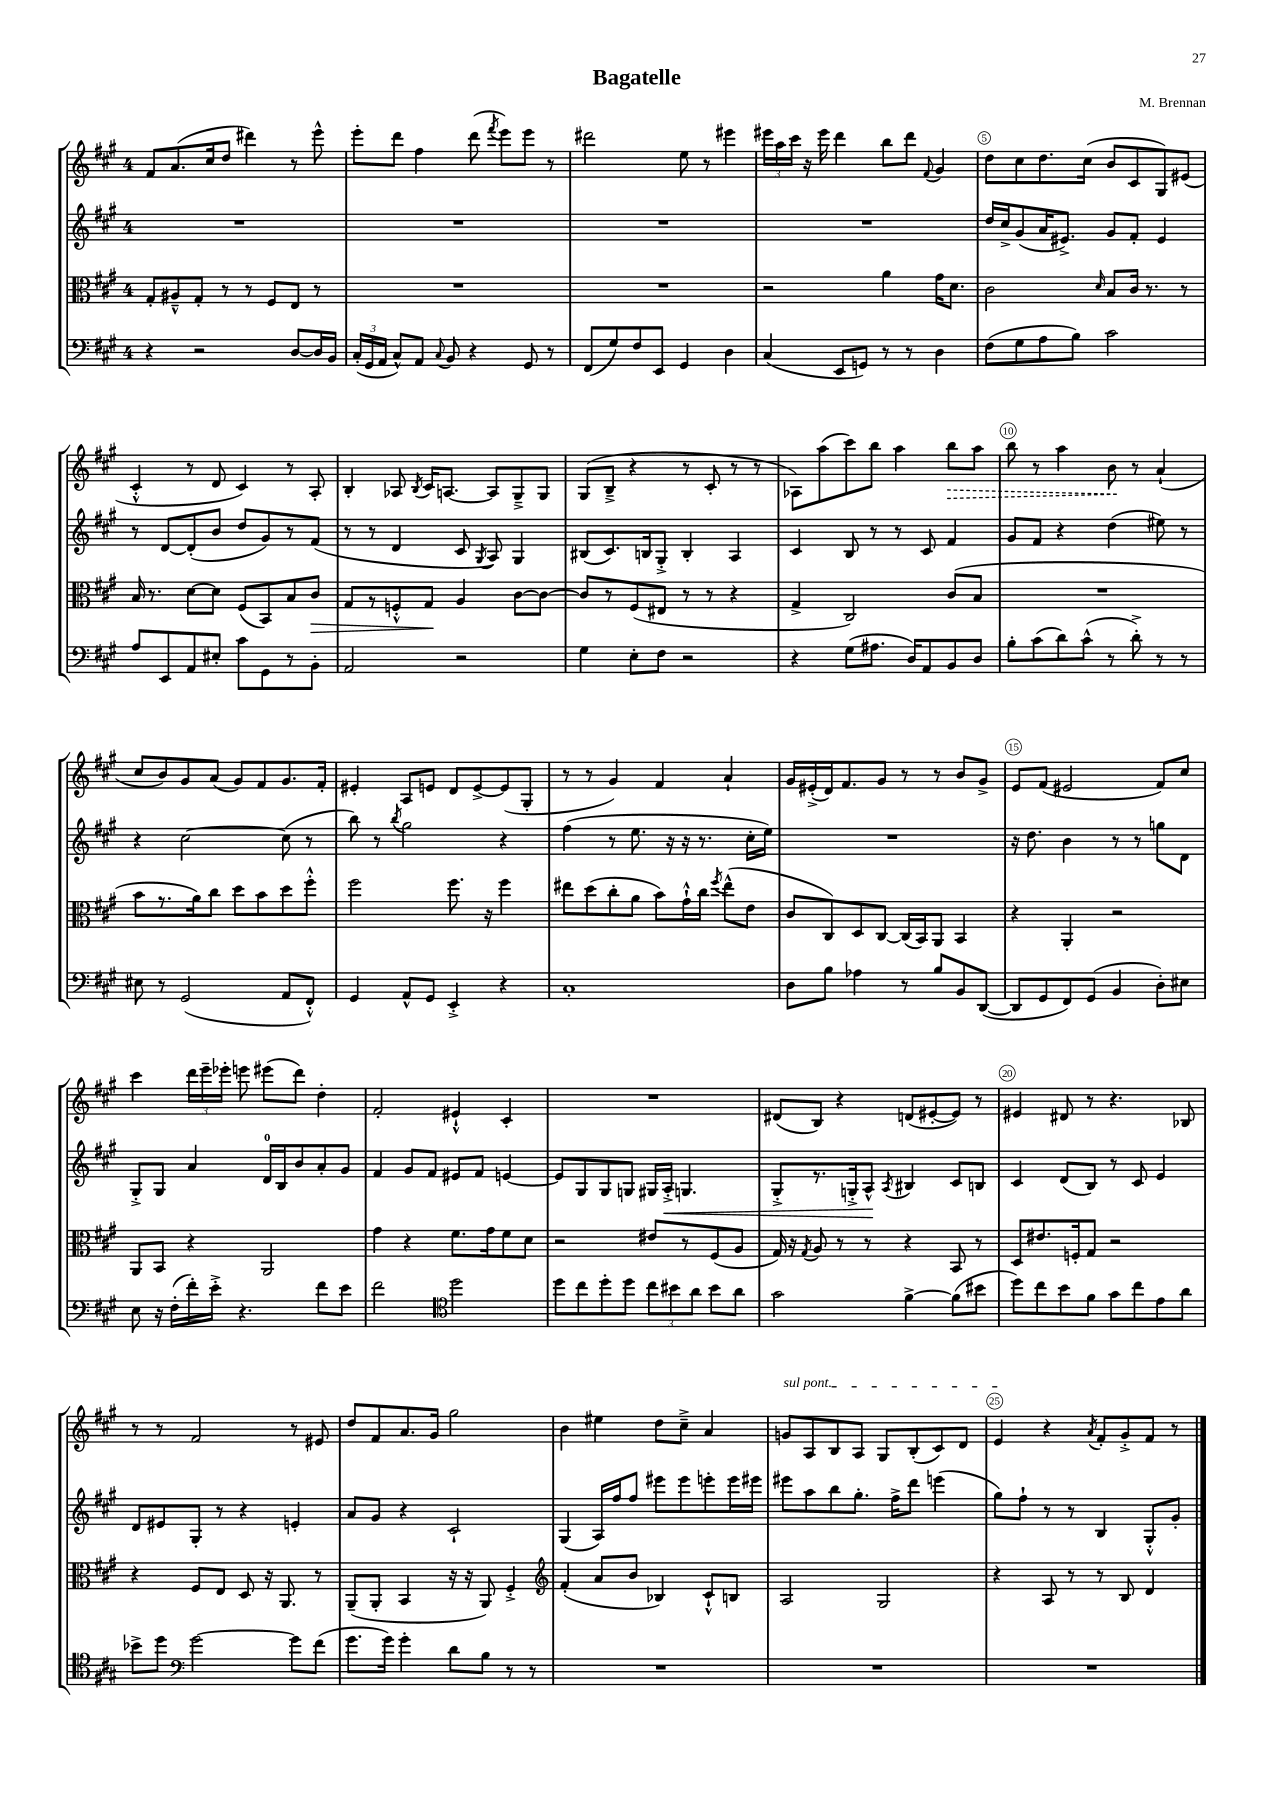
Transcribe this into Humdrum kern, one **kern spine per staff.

**kern	**kern	**dynam	**kern	**dynam	**kern	**dynam
*part4	*part3	*part3	*part2	*part2	*part1	*part1
*staff4	*staff3	*staff3	*staff2	*staff2	*staff1	*staff1
*clefF4	*clefC3	*	*clefG2	*	*clefG2	*
*k[f#c#g#]	*k[f#c#g#]	*	*k[f#c#g#]	*	*k[f#c#g#]	*
*M4/4	*M4/4	*	*M4/4	*	*M4/4	*
=1	=1	=1	=1	=1	=1	=1
4r	8G#'/L	.	1r	.	8f#/L	.
.	8A#X~^^/	.	.	.	(8.a/	.
2r	8G#'/J	.	.	.	.	.
.	.	.	.	.	16cc#/k	.
.	8r	.	.	.	8dd/J	.
.	8r	.	.	.	4ddd#X\)	.
.	8F#/L	.	.	.	.	.
[8D/L	8E/J	.	.	.	8r	.
16D/L]	8r	.	.	.	8eee^^\	.
16BB/JJ	.	.	.	.	.	.
=2	=2	=2	=2	=2	=2	=2
(24C#'/LL	1r	.	1r	.	8eee'\L	.
24GG#/	.	.	.	.	.	.
24AA/JJ	.	.	.	.	.	.
8C#^^/L)	.	.	.	.	8ddd\J	.
8AA/J	.	.	.	.	4ff#\	.
8qqC#/	.	.	.	.	.	.
8BB/	.	.	.	.	.	.
4r	.	.	.	.	(8ddd\	.
.	.	.	.	.	8qfff#/	.
.	.	.	.	.	8eee\L)	.
8GG#/	.	.	.	.	8eee\J	.
8r	.	.	.	.	8r	.
=3	=3	=3	=3	=3	=3	=3
(8FF#/L	1r	.	1r	.	2ddd#X\	.
8G#/)	.	.	.	.	.	.
8F#/	.	.	.	.	.	.
8EE/J	.	.	.	.	.	.
4GG#/	.	.	.	.	8ee\	.
.	.	.	.	.	8r	.
4D\	.	.	.	.	4eee#X\	.
=4	=4	=4	=4	=4	=4	=4
(4C#/	2r	.	1r	.	24eee#X\LL	.
.	.	.	.	.	24aa\	.
.	.	.	.	.	24ccc#\JJ	.
.	.	.	.	.	16r	.
.	.	.	.	.	16eee#\	.
8EE/L	.	.	.	.	4ddd\	.
8GGn/J)	.	.	.	.	.	.
8r	4a\	.	.	.	8bb\L	.
8r	.	.	.	.	8ddd\J	.
.	.	.	.	.	8qqf#/	.
4D\	16g#\KL	.	.	.	4g#/	.
.	8.d\J	.	.	.	.	.
=5	=5	=5	=5	=5	=5	=5
(8F#\L	2c#\	.	16dd/LL	.	8dd\L	.
.	.	.	16cc#^/J	.	.	.
8G#\	.	.	(8g#/	.	8cc#\	.
8A\	.	.	16a/K	.	8.dd\	.
.	.	.	8.e#X^/J)	.	.	.
8B\J)	.	.	.	.	.	.
.	.	.	.	.	(16cc#\Jk	.
.	16qqd/	.	.	.	.	.
2c#\	8B/L	.	8g#/L	.	8b/L	.
.	16c#/Jk	.	8f#'/J	.	8c#/	.
.	8.r	.	.	.	.	.
.	.	.	4e#/	.	8G#/)	.
.	8r	.	.	.	(8e#X/J	.
!!LO:LB:g=z
=6	=6	=6	=6	=6	=6	=6
8A/L	16B/	.	8r	.	4c#'^^/	.
.	8.r	.	.	.	.	.
8EE/	.	.	[8d/L	.	.	.
8AA/	[8d\L	.	(8d'/]	.	8r	.
8E#X'/J	8d\J]	.	8b/J	.	8d/	.
8c#\L	(8F#/L	.	8dd/L	.	4c#/)	.
8GG#\	8BB/)	.	8g#/)	.	.	.
8r	8B/	.	8r	.	8r	.
!	!	!LO:HP:b	!	!	!	!
8BB'\J	8c#/J	>	(8f#/J	.	8A'/	.
=7	=7	=7	=7	=7	=7	=7
2AA/	8G#/L	.	8r	.	4B'/	.
.	8r	.	8r	.	.	.
.	8Fn'^^/	.	4d/	.	8A-X/	.
.	.	.	.	.	8qB/	.
.	8G#/J	.	.	.	16c#/KL	.
.	.	.	.	.	[8.An/J	.
2r	4A/	]	8c#/	.	.	.
.	.	.	8qG#/	.	.	.
.	.	.	8A/)	.	8A/L]	.
.	[8c#\L	.	4G#/	.	8G#~^/	.
.	8c#\J_	.	.	.	8G#/J	.
=8	=8	=8	=8	=8	=8	=8
4G#\	8c#/L]	.	(8B#X/L	.	(8G#/L	.
.	8r	.	8.c#/)	.	8B~^/J	.
8E'\L	(8F#/	.	.	.	4r	.
.	.	.	16Bn/k	.	.	.
8F#\J	8E#X/J	.	8G#'^/J	.	.	.
2r	8r	.	4B'/	.	8r	.
.	8r	.	.	.	8c#'/	.
.	4r	.	4A/	.	8r	.
.	.	.	.	.	8r	.
=9	=9	=9	=9	=9	=9	=9
4r	4G#^/	.	4c#/	.	8A-X\L)	.
.	.	.	.	.	(8aa\	.
(8G#\L	2C#/)	.	8B/	.	8ccc#\)	.
8.A#X\J	.	.	8r	.	8bb\J	.
.	.	.	8r	.	4aa\	.
16D/KL)	.	.	.	.	.	.
8AA/	.	.	8c#/	.	.	.
!	!	!	!	!	!	!LO:HP:b
8BB/	(8c#/L	.	4f#/	.	8bb\L	>
8D/J	8B/J	.	.	.	8aa\J	.
=10	=10	=10	=10	=10	=10	=10
8B'\L	1r	.	8g#/L	.	8bb\	.
(8c#\	.	.	8f#/J	.	8r	.
8d\)	.	.	4r	.	4aa\	.
(8c#^^\J	.	.	.	.	.	.
8r	.	.	(4dd\	.	8b\	.
8d'^\)	.	.	.	.	8r	]
8r	.	.	8ee#X\)	.	(4a`/	.
8r	.	.	8r	.	.	.
!!LO:LB:g=z
=11	=11	=11	=11	=11	=11	=11
8E#X\	8b\L	.	4r	.	8cc#/L	.
8r	8.r	.	.	.	8b/)	.
(2GG#/	.	.	[2cc#\	.	8g#/	.
.	16a\k)	.	.	.	.	.
.	8cc#\J	.	.	.	(8a/J	.
.	8dd\L	.	.	.	8g#/L)	.
.	8b\	.	.	.	8f#/	.
8AA/L	8dd\	.	(8cc#\]	.	8.g#/	.
8FF#'^^/J)	8ff#'^^\J	.	8r	.	.	.
.	.	.	.	.	16f#'/Jk	.
=12	=12	=12	=12	=12	=12	=12
4GG#/	2ff#\	.	8bb\)	.	4e#X'/	.
.	.	.	8r	.	.	.
.	.	.	8qbb/	.	.	.
8AA^^/L	.	.	2gg#\	.	8A/L	.
8GG#/J	.	.	.	.	8en/J	.
4EE'^/	8.ff#\	.	.	.	8d/L	.
.	.	.	.	.	[8e^/	.
.	16r	.	.	.	.	.
4r	4ff#\	.	4r	.	(8e/]	.
.	.	.	.	.	8G#'/J	.
=13	=13	=13	=13	=13	=13	=13
1C#'	8ee#X\L	.	(4ff#\	.	8r	.
.	(8dd\	.	.	.	8r	.
.	8cc#'\	.	8r	.	4g#/)	.
.	8a\J	.	8.ee\	.	.	.
.	8b\L)	.	.	.	4f#/	.
.	.	.	16r	.	.	.
.	16g#`^^\L	.	16r	.	.	.
.	16cc#\JJ	.	8.r	.	.	.
.	8qff#/	.	.	.	.	.
.	(8ee#^^\L	.	.	.	4a`/	.
.	8e\J	.	16cc#'\LL	.	.	.
.	.	.	16ee\JJ)	.	.	.
=14	=14	=14	=14	=14	=14	=14
8D\L	8c#/L	.	1r	.	16g#/LL	.
.	.	.	.	.	(16e#X'^/	.
8B\J	8C#/)	.	.	.	16d/J)	.
.	.	.	.	.	8.f#/	.
4A-X\	8D/	.	.	.	.	.
.	[8C#/J	.	.	.	8g#/J	.
8r	(16C#/LL]	.	.	.	8r	.
.	16BB/J)	.	.	.	.	.
8B/L	8AA/J	.	.	.	8r	.
8BB/	4BB/	.	.	.	8b/L	.
([8DD/J	.	.	.	.	8g#^/J	.
=15	=15	=15	=15	=15	=15	=15
8DD/L]	4r	.	16r	.	8e/L	.
.	.	.	8.dd\	.	.	.
8GG#/	.	.	.	.	(8f#/J	.
8FF#/)	4AA'/	.	4b\	.	2e#X/	.
(8GG#/J	.	.	.	.	.	.
4BB/	2r	.	8r	.	.	.
.	.	.	8r	.	.	.
8D'\L)	.	.	8ggn\L	.	8f#/L)	.
8E#X\J	.	.	8d\J	.	8cc#/J	.
!!LO:LB:g=z
=16	=16	=16	=16	=16	=16	=16
8E\	8AA/L	.	8G#'^/L	.	4ccc#\	.
16r	8BB/J	.	8G#/J	.	.	.
(16F#'\LL	.	.	.	.	.	.
16f#'\)	4r	.	4a/	.	24ddd\LL	.
.	.	.	.	.	24eee~\	.
16e'^\JJ	.	.	.	.	.	.
.	.	.	.	.	24eee-X'\JJ	.
4.r	.	.	.	.	8eeen\	.
.	2AA/	.	16d/LL	.	(8eee#X\L	.
.	.	.	16B/J	.	.	.
.	.	.	8b/	.	8ddd\J)	.
8f#\L	.	.	8a'/	.	4dd'\	.
8e\J	.	.	8g#/J	.	.	.
=17	=17	=17	=17	=17	=17	=17
2f#\	4g#\	.	4f#/	.	2f#'/	.
.	4r	.	8g#/L	.	.	.
.	.	.	8f#/J	.	.	.
*clefC4	*	*	*	*	*	*
2dd\	8.f#\L	.	8e#X/L	.	4e#X`^^/	.
.	.	.	8f#/J	.	.	.
.	16g#\k	.	.	.	.	.
.	8f#\	.	[4en/	.	4c#'/	.
.	8d\J	.	.	.	.	.
=18	=18	=18	=18	=18	=18	=18
8dd\L	2r	.	8e/L]	.	1r	.
8cc#\	.	.	8G#/	.	.	.
8dd'\	.	.	8G#/	.	.	.
8dd\J	.	.	8Gn/J	.	.	.
12cc#\L	8e#X/L	.	16G#X/LL	.	.	.
!	!	!	!	!LO:HP:b	!	!
.	.	.	16A'^/JJ	<	.	.
12b#X\	.	.	.	.	.	.
.	8r	.	4.Gn/	.	.	.
12a\J	.	.	.	.	.	.
8b#\L	(8F#/	.	.	.	.	.
8a\J	8A/J	.	.	.	.	.
=19	=19	=19	=19	=19	=19	=19
2g#\	16G#/)	.	8G#'^/L	.	(8d#X/L	.
.	16r	.	.	.	.	.
.	8qG#/	.	.	.	.	.
.	8A/	.	8.r	.	8B/J)	.
.	8r	.	.	.	4r	.
.	.	.	16Gn'^/k	.	.	.
.	8r	.	8A^^/J	.	.	.
.	.	.	8qA/	.	.	.
[4f#^\	4r	.	4B#X/	[	(8dn/L	.
.	.	.	.	.	[8e#X'/	.
(8f#\L]	8BB/	.	8c#/L	.	8e#/J])	.
8b#X\J	8r	.	8Bn/J	.	8r	.
=20	=20	=20	=20	=20	=20	=20
8dd\L)	8D/L	.	4c#/	.	4e#X/	.
8cc#\	8.e#X/	.	.	.	.	.
8b\	.	.	(8d/L	.	8d#X/	.
.	16Fn'/k	.	.	.	.	.
8f#\J	8G#/J	.	8B/J)	.	8r	.
8g#\L	2r	.	8r	.	4.r	.
8cc#\	.	.	8c#/	.	.	.
8e\	.	.	4e/	.	.	.
8a\J	.	.	.	.	8B-X/	.
!!LO:LB:g=z
=21	=21	=21	=21	=21	=21	=21
8b-X^\L	4r	.	8d/L	.	8r	.
8dd\J	.	.	8e#X/	.	8r	.
*clefF4	*	*	*	*	*	*
[2g#\	8F#/L	.	8G#'/J	.	2f#/	.
.	8E/J	.	8r	.	.	.
.	8D/	.	4r	.	.	.
.	16r	.	.	.	.	.
.	8.AA/	.	.	.	.	.
8g#\L]	.	.	4en'/	.	8r	.
(8f#\J	8r	.	.	.	8e#X/	.
=22	=22	=22	=22	=22	=22	=22
8.g#\L	(8AA~/L	.	8a/L	.	8dd/L	.
.	8AA'/J	.	8g#/J	.	8f#/	.
16g#\Jk)	.	.	.	.	.	.
4g#'\	4BB/	.	4r	.	8.a/	.
.	.	.	.	.	16g#/Jk	.
8d\L	16r	.	2c#`/	.	2gg#\	.
.	16r	.	.	.	.	.
8B\J	8AA/)	.	.	.	.	.
8r	4F#'^/	.	.	.	.	.
8r	.	.	.	.	.	.
=23	=23	=23	=23	=23	=23	=23
*	*clefG2	*	*	*	*	*
1r	(4f#'/	.	(4G#/	.	4b\	.
.	8a/L	.	16A/LL)	.	4ee#X\	.
.	.	.	16ff#/J	.	.	.
.	8b/J	.	8ff#/J	.	.	.
.	4B-X/)	.	8eee#X\L	.	8dd\L	.
.	.	.	8eee#\	.	8cc#~^\J	.
.	8c#`^^/L	.	8eeen'\	.	4a/	.
.	8Bn/J	.	16eee\L	.	.	.
.	.	.	16eee#X\JJ	.	.	.
=24	=24	=24	=24	=24	=24	=24
!	!	!	!	!	!LO:TX:a:i:t=sul pont.	!
1r	2A/	.	8eee#X\L	.	8gn/L	.
.	.	.	8aa\	.	8A/	.
.	.	.	8bb\	.	8B/	.
.	.	.	8.gg#'\J	.	8A/J	.
.	2G#/	.	.	.	8G#/L	.
.	.	.	16ff#^\KL	.	.	.
.	.	.	8ddd\J	.	(8B'/	.
.	.	.	(4eeen\	.	8c#/)	.
.	.	.	.	.	8d/J	.
=25	=25	=25	=25	=25	=25	=25
1r	4r	.	8gg#\L)	.	4e/	.
.	.	.	8ff#`\J	.	.	.
.	8A/	.	8r	.	4r	.
.	8r	.	8r	.	.	.
.	.	.	.	.	8qa/	.
.	8r	.	4B/	.	8f#'/L	.
.	8B/	.	.	.	8g#'^/	.
.	4d/	.	8G#'^^/L	.	8f#/J	.
.	.	.	8g#'/J	.	8r	.
==	==	==	==	==	==	==
*-	*-	*-	*-	*-	*-	*-
